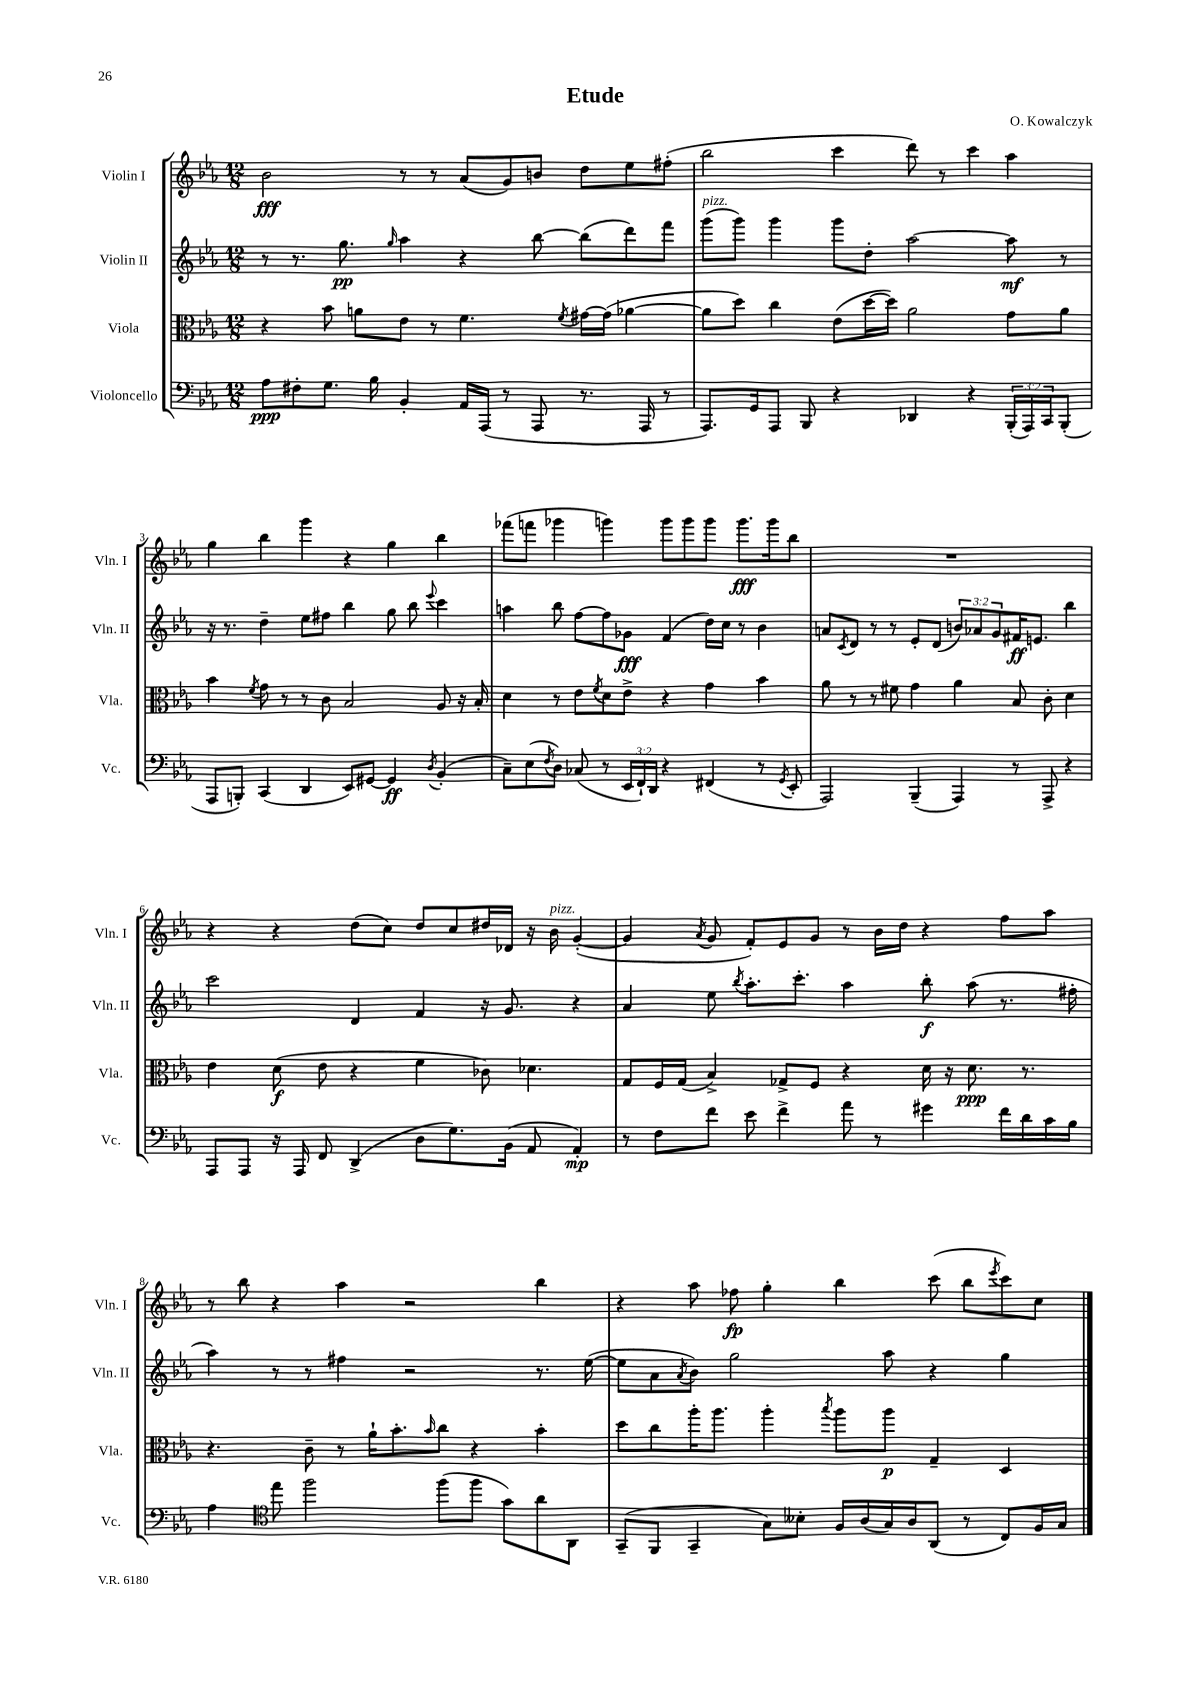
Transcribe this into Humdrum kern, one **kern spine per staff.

**kern	**dynam	**kern	**dynam	**kern	**dynam	**kern	**dynam
*part4	*part4	*part3	*part3	*part2	*part2	*part1	*part1
*staff4	*staff4	*staff3	*staff3	*staff2	*staff2	*staff1	*staff1
*I"Violoncello	*	*I"Viola	*	*I"Violin II	*	*I"Violin I	*
*I'Vc.	*	*I'Vla.	*	*I'Vln. II	*	*I'Vln. I	*
*clefF4	*	*clefC3	*	*clefG2	*	*clefG2	*
*k[b-e-a-]	*	*k[b-e-a-]	*	*k[b-e-a-]	*	*k[b-e-a-]	*
*M12/8	*	*M12/8	*	*M12/8	*	*M12/8	*
=1	=1	=1	=1	=1	=1	=1	=1
8A-\L	ppp	4r	.	8r	.	2b-\	fff
8F#X'\	.	.	.	8.r	.	.	.
8.G\J	.	8b-\	.	.	.	.	.
.	.	.	.	8.gg\	pp	.	.
.	.	8an\L	.	.	.	.	.
16B-\	.	.	.	.	.	.	.
.	.	.	.	16qqgg/	.	.	.
4BB-'/	.	8e-\J	.	4aa-\	.	8r	.
.	.	8r	.	.	.	8r	.
16AA-/LL	.	4.f\	.	4r	.	(8a-/L	.
(16AAA-/JJ	.	.	.	.	.	.	.
8r	.	.	.	.	.	8g/)	.
8AAA-/	.	.	.	[8bb-\	.	8bn/J	.
.	.	8qf/	.	.	.	.	.
8.r	.	[16g#X\LL	.	(8bb-\L]	.	8dd\L	.
.	.	(16g#\JJ]	.	.	.	.	.
.	.	[4a-X\	.	8ddd\)	.	8ee-\	.
16AAA-/	.	.	.	.	.	.	.
8r	.	.	.	8fff\J	.	(8ff#X'\J	.
=2	=2	=2	=2	=2	=2	=2	=2
!	!	!	!	!LO:TX:a:i:t=pizz.	!	!	!
8.AAA-/L)	.	8a-\L]	.	(8ggg\L	.	2bb-\	.
.	.	8dd\J)	.	8ggg\J)	.	.	.
16GG/k	.	.	.	.	.	.	.
8AAA-/J	.	4cc\	.	4ggg\	.	.	.
8BBB-/	.	.	.	.	.	.	.
4r	.	(8e-\L	.	8ggg\L	.	4ccc\	.
.	.	[16dd\L	.	8dd'\J	.	.	.
.	.	16dd\JJ])	.	.	.	.	.
4DD-X/	.	2a-\	.	[2aa-\	.	8ddd\)	.
.	.	.	.	.	.	8r	.
4r	.	.	.	.	.	4ccc\	.
(24BBB-'/LL	.	8g\L	.	8aa-\]	mf	4aa-\	.
24AAA-/)	.	.	.	.	.	.	.
24CC/J	.	.	.	.	.	.	.
(8BBB-'/J	.	8a-\J	.	8r	.	.	.
!!LO:LB:g=z
=3	=3	=3	=3	=3	=3	=3	=3
8AAA-/L	.	4b-\	.	16r	.	4gg\	.
.	.	.	.	8.r	.	.	.
8BBBn'/J)	.	.	.	.	.	.	.
.	.	8qf/	.	.	.	.	.
(4CC/	.	8g\	.	4dd~\	.	4bb-\	.
.	.	8r	.	.	.	.	.
4DD/	.	8r	.	8ee-\L	.	4ggg\	.
.	.	8c\	.	8ff#X\J	.	.	.
8EE-/L)	.	2B-/	.	4bb-\	.	4r	.
[8GG#X/J	.	.	.	.	.	.	.
4GG#/]	ff	.	.	8gg\	.	4gg\	.
.	.	.	.	8bb-\	.	.	.
8qD/	.	.	.	8qqeee-/	.	.	.
(4BB-'/	.	8A-/	.	4ccc\	.	4bb-\	.
.	.	16r	.	.	.	.	.
.	.	16B-'/	.	.	.	.	.
=4	=4	=4	=4	=4	=4	=4	=4
8C~\L)	.	4d\	.	4aan\	.	(8fff-X\L	.
(8E-\	.	.	.	.	.	8fffn\J	.
8qF/	.	.	.	.	.	.	.
8D\J)	.	8r	.	8bb-\	.	4ggg-X\	.
(8C-X/	.	8e-\L	.	[8ff\L	.	.	.
.	.	8qf/	.	.	.	.	.
8r	.	8d\	.	8ff\]	.	4gggn\)	.
24EE-/LL	.	8e-^\J	.	8g-X\J	fff	.	.
24FF`/)	.	.	.	.	.	.	.
24DD/JJ	.	.	.	.	.	.	.
4r	.	4r	.	(4f/	.	8ggg\L	.
.	.	.	.	.	.	8ggg\	.
(4FF#X/	.	4g\	.	16dd\LL)	.	8ggg\J	.
.	.	.	.	16cc\JJ	.	.	.
.	.	.	.	8r	.	8.ggg\L	fff
8r	.	4b-\	.	4b-\	.	.	.
.	.	.	.	.	.	16ggg\k	.
8qGG/	.	.	.	.	.	.	.
8EE-'/	.	.	.	.	.	8bb-\J	.
=5	=5	=5	=5	=5	=5	=5	=5
2AAA-/)	.	8a-\	.	8an/L	.	1.r	.
.	.	.	.	8qc/	.	.	.
.	.	8r	.	8d/J	.	.	.
.	.	8r	.	8r	.	.	.
.	.	8f#X\	.	8r	.	.	.
(4BBB-~/	.	4g\	.	8e-'/L	.	.	.
.	.	.	.	(8d/J	.	.	.
4AAA-/)	.	4a-\	.	12bn/L)	.	.	.
.	.	.	.	12a-X/	.	.	.
.	.	.	.	12g/	.	.	.
8r	.	8B-/	.	16f#X/K	ff	.	.
.	.	.	.	8.en/J	.	.	.
8AAA-^/	.	8c'\	.	.	.	.	.
4r	.	4d\	.	4bb-\	.	.	.
!!LO:LB:g=z
=6	=6	=6	=6	=6	=6	=6	=6
8AAA-/L	.	4e-\	.	2ccc\	.	4r	.
8AAA-/J	.	.	.	.	.	.	.
16r	.	(8d\	f	.	.	4r	.
16AAA-/	.	.	.	.	.	.	.
8FF/	.	8e-\	.	.	.	.	.
(4DD^/	.	4r	.	4d/	.	(8dd\L	.
.	.	.	.	.	.	8cc\J)	.
8D\L	.	4f\	.	4f/	.	8dd/L	.
8.G\)	.	.	.	.	.	8cc/	.
.	.	8c-X\)	.	16r	.	16dd#X/L	.
(16BB-\Jk	.	.	.	8.g/	.	16d-X/JJ	.
8AA-/	.	4.d-X\	.	.	.	16r	.
!	!	!	!	!	!	!LO:TX:a:i:t=pizz.	!
.	.	.	.	.	.	16b-\	.
4AA-'/)	mp	.	.	4r	.	([4g'/	.
=7	=7	=7	=7	=7	=7	=7	=7
8r	.	8G/L	.	4a-/	.	4g/]	.
8F\L	.	16F/L	.	.	.	.	.
.	.	(16G/JJ	.	.	.	.	.
.	.	.	.	.	.	8qa-/	.
8f\J	.	4B-^/)	.	8ee-\	.	8g/	.
.	.	.	.	8qbb-/	.	.	.
8e-\	.	.	.	8.aa-'\L	.	8f'/L)	.
4f^\	.	8G-X^/L	.	.	.	8e-/	.
.	.	.	.	8.ccc'\J	.	.	.
.	.	8F/J	.	.	.	8g/J	.
8a-\	.	4r	.	4aa-\	.	8r	.
8r	.	.	.	.	.	16b-\LL	.
.	.	.	.	.	.	16dd\JJ	.
4g#X\	.	16d\	.	8bb-'\	f	4r	.
.	.	16r	.	.	.	.	.
.	.	8.d\	ppp	(8aa-\	.	.	.
16f\LL	.	.	.	8.r	.	8ff\L	.
16d\	.	8.r	.	.	.	.	.
16c\	.	.	.	.	.	8aa-\J	.
16B-\JJ	.	.	.	16ff#X'\	.	.	.
!!LO:LB:g=z
=8	=8	=8	=8	=8	=8	=8	=8
4A-\	.	4.r	.	4aa-\)	.	8r	.
.	.	.	.	.	.	8bb-\	.
*clefC4	*	*	*	*	*	*	*
8ee-\	.	.	.	8r	.	4r	.
2ff\	.	8c~\	.	8r	.	.	.
.	.	8r	.	4ff#X\	.	4aa-\	.
.	.	16a-`\KL	.	.	.	.	.
.	.	8.b-'\	.	.	.	.	.
.	.	.	.	2r	.	2r	.
.	.	16qqb-/	.	.	.	.	.
(8ff\L	.	8cc\J	.	.	.	.	.
8ff\J	.	4r	.	.	.	.	.
8g\L)	.	.	.	.	.	.	.
8a-\	.	4b-'\	.	8.r	.	4bb-\	.
8AA-\J	.	.	.	.	.	.	.
.	.	.	.	([16ee-\	.	.	.
=9	=9	=9	=9	=9	=9	=9	=9
(8GG~/L	.	8dd\L	.	8ee-\L]	.	4r	.
8FF/J	.	8cc\	.	8a-\	.	.	.
.	.	.	.	8qa-/	.	.	.
4GG~/	.	16aa-'\K	.	8b-\J)	.	8aa-\	.
.	.	8.aa-\J	.	.	.	.	.
.	.	.	.	2gg\	.	8ff-X\	fp
8G\L)	.	4aa-'\	.	.	.	4gg'\	.
8B--X'\J	.	.	.	.	.	.	.
.	.	8qbb-/	.	.	.	.	.
16F/LL	.	8aa-\L	.	.	.	4bb-\	.
(16A-/	.	.	.	.	.	.	.
16G/)	.	8aa-\J	p	8aa-\	.	.	.
16A-/J	.	.	.	.	.	.	.
(8AA-/J	.	4G~/	.	4r	.	(8ccc\	.
8r	.	.	.	.	.	8bb-\L	.
.	.	.	.	.	.	8qeee-/	.
8C/L)	.	4D/	.	4gg\	.	8ccc\)	.
16F/L	.	.	.	.	.	8cc\J	.
16G/JJ	.	.	.	.	.	.	.
==	==	==	==	==	==	==	==
*-	*-	*-	*-	*-	*-	*-	*-
